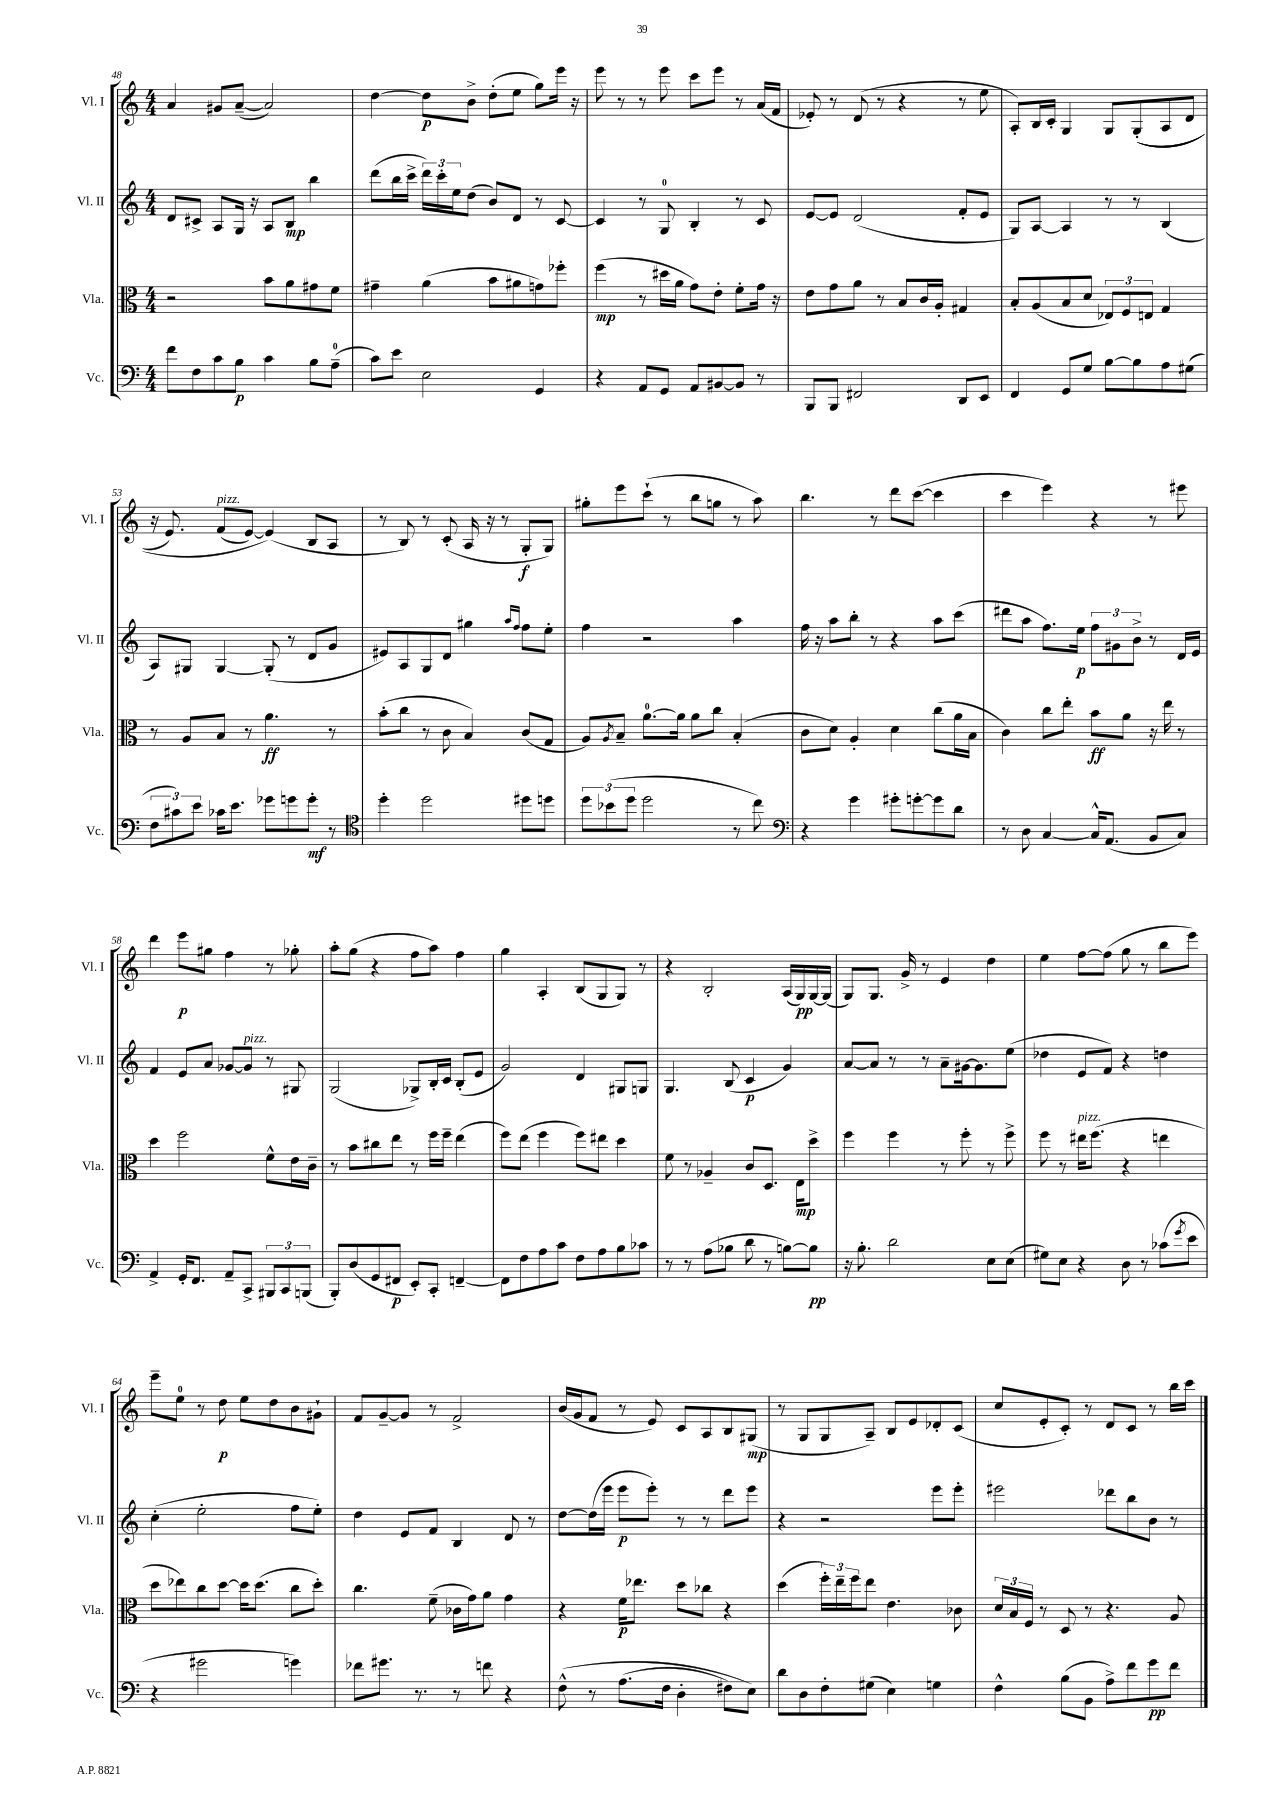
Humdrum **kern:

**kern	**kern	**kern	**kern
*staff4	*staff3	*staff2	*staff1
*clefF4	*clefC3	*clefG2	*clefG2
*k[]	*k[]	*k[]	*k[]
*M4/4	*M4/4	*M4/4	*M4/4
8f	2r	8d	4a
8F	.	8c#^	.
8c	.	8A	8g#
8B	.	16G	([8a~
.	.	16r	.
4c	8b	8A	2a])
.	8a	8B	.
8B	8g#	4bb	.
(8A~	8f	.	.
=	=	=	=
8c)	4g#~	(8ddd	[4dd
8e	.	16bb	.
.	.	16ccc^	.
2E	(4a	24ddd)	8dd]
.	.	24ccc'	.
.	.	24ee	.
.	.	(8dd	8b^
.	8b	8b)	(8dd'
.	8a#	8d	8ee
4GG	8g)	8r	8gg)
.	8ff-'	[8c	16eee
.	.	.	16r
=	=	=	=
4r	(4ff	4c]	8eee
.	.	.	8r
8AA	8r	8r	8r
8GG	16dd#	8G	8eee
.	16a	.	.
8AA	8g)	4B'	8ccc
[8BB#	8e'	.	8eee
8BB#]	8f'	8r	8r
8r	16g	8c	(16a
.	16r	.	16f
=	=	=	=
8BBB	8e	[8e	8e-')
8BBB	8g	8e]	8r
2FF#	8a	(2d	(8d
.	8r	.	8r
.	8B	.	4r
.	16c	.	.
.	16A'	.	.
8DD	4G#	8f'	8r
8EE	.	8e	8ee
=	=	=	=
4FF	8B'	8G)	8A')
.	(8A	[8A	16B
.	.	.	16c'
8GG	8B	4A]	4G
8G	8d	.	.
[8B	12E-)	8r	8G
.	12F	.	.
8B]	.	8r	&((8G'
.	12E	.	.
8A	4G	(4B	8A
(8G#	.	.	8d
=	=	=	=
12F	8r	8A)	16r
.	.	.	8.e)
12c#)	.	.	.
.	8A	8G#	.
12e	.	.	.
16c-	8B	[4G#	(8f
8.e	.	.	.
.	8r	.	[8e)
8g-	4.a	(8G#']	(4e]&)
8g	.	8r	.
8g'	.	8d	8B
8r	8r	8g	8A
=	=	=	=
*clefC4	*	*	*
4dd'	(8b'	8e#)	8r
.	8cc	8A	8B)
2dd	8r	8G	8r
.	8c	8d	(8c'
.	4B)	4gg#	16A
.	.	.	16r
.	.	.	8r
.	.	16qqaa	.
.	.	16qqff	.
8dd#	(8c	8ff	8G'
8dd	8G	8ee'	8G)
=	=	=	=
12dd	8A)	4ff	8gg#'
(12b-	.	.	.
.	8qA	.	.
.	8B~	.	8eee
12dd	.	.	.
2dd	[8.a	2r	(8ccc`
.	.	.	8r
.	16a]	.	.
.	8a	.	8bb
.	8cc	.	8gg
8r	(4B'	4aa	8r
8cc)	.	.	8aa)
=	=	=	=
*clefF4	*	*	*
4r	8c	16ff	4.bb
.	.	16r	.
.	8d)	8aa	.
4g	4A'	8bb'	.
.	.	8r	8r
8g#'	4d	4r	8ddd
[8g'	.	.	([8ccc
8g]	(8cc	8aa	4ccc]
8d	16a	(8ccc	.
.	16B	.	.
=	=	=	=
8r	4c)	8ddd#	4ccc
8D	.	8aa	.
[4C	8cc	8.ff)	4eee)
.	8ee'	.	.
.	.	16ee	.
16C^^]	8b	12ff	4r
(8.AA	.	.	.
.	.	12g#	.
.	8a	.	.
.	.	12b^	.
8BB	16r	8r	8r
.	16ee	.	.
8C)	8r	16d	8eee#
.	.	16e	.
=	=	=	=
4AA^	4dd	4f	4ddd
16GG'	2ff	8e	8eee
8.FF	.	.	.
.	.	8a	8gg#
8AA~	.	[8g-	4ff
8CC^	.	8g-]	.
12BBB#	8f^^	8r	8r
12CC	.	.	.
.	16e	8G#	8gg-'
(12BBB	.	.	.
.	16c~	.	.
=	=	=	=
8BBB')	8r	(2G	8aa'
(8D	8b	.	(8gg
8GG	8cc#	.	4r
8FF#	8ee	.	.
8EE')	8r	8G-^)	8ff
8CC'	16ff	16B'	8aa)
.	16ff~	16c	.
[4FF~	(4ee	(8B'	4ff
.	.	8e	.
=	=	=	=
8FF]	8ff)	2g)	4gg
8F	(8ee	.	.
8A	4ff	.	4A'
8c	.	.	.
8F	8ff)	4d	(8B
8A	8ee#	.	8G
8B	4dd	8G#	8G)
8c-	.	8G	8r
=	=	=	=
8r	8f	4.G	4r
8r	8r	.	.
(8A	4A-~	.	2B'
8B-	.	(8B	.
8d	8c	4c	.
8r	8.D	.	.
[8B)	.	4g)	(16A
.	16E	.	16G)
8B]	8dd^	.	[16G
.	.	.	(16G]
=	=	=	=
16r	4ff	[8a	8G)
8.B'	.	.	.
.	.	8a]	8.G
2d	4ff	8r	.
.	.	.	16g^
.	.	8r	8r
.	8r	8a~	4e
.	8ff'	[16g#	.
.	.	8.g#]	.
8E	8r	.	4dd
(8E	8ff^	(8ee	.
=	=	=	=
8G#)	8ff	4dd-	4ee
8E	8r	.	.
4r	16ee#	8e	[8ff
.	(8.ff	.	.
.	.	8f)	(8ff]
8D	4r	4r	8gg
8r	.	.	8r
(8c-	4ee	4dd	8bb
8qg	.	.	.
8e	.	.	8eee)
=	=	=	=
4r	8dd	(4cc'	8eee~
.	8ee-)	.	8ee
2g#	8cc	2ee'	8r
.	[8dd	.	8dd
.	16dd]	.	8ee
.	(8.dd	.	.
.	.	.	8dd
4g)	8cc	8ff	8b
.	8dd')	8ee')	8g#`
=	=	=	=
8f-	4.cc	4dd	8f
8.g#	.	.	[8g~
.	.	8e	8g]
8.r	.	.	.
.	(8f~	8f	8r
8r	16c-	4B	2f^
.	16g)	.	.
8f	8a	.	.
4r	4g	8d	.
.	.	8r	.
=	=	=	=
&(8F^^	4r	[8dd	(16b
.	.	.	16g
8r	.	(16dd]	8f
.	.	16eee	.
(8.A	16f	8eee	8r
.	8.ee-	.	.
.	.	8eee')	8e)
16F	.	.	.
4D'	8dd	8r	8c
.	8cc-	8r	8A
8F#)	4r	8ddd	8B
8E&)	.	8eee	(8G#
=	=	=	=
8d	(4dd	4r	8r
8D	.	.	8G
8F'	24ff')	2r	8G
.	24ee~	.	.
.	24ff	.	.
(8G#	8ee	.	8A~)
4E)	4.e	.	8B
.	.	.	8e
4G	.	8eee	8d-'
.	8c-	8eee'	(8c
=	=	=	=
4F^^	24d	2eee#	8cc
.	24B	.	.
.	24F	.	.
.	8r	.	8e'
(8B	8D	.	8c')
8BB	8r	.	8r
8A^)	4.r	8ddd-	8d
8f	.	8bb	8c
8g	.	8b	8r
8f	8A	8r	16bb
.	.	.	16ccc
==	==	==	==
*-	*-	*-	*-
